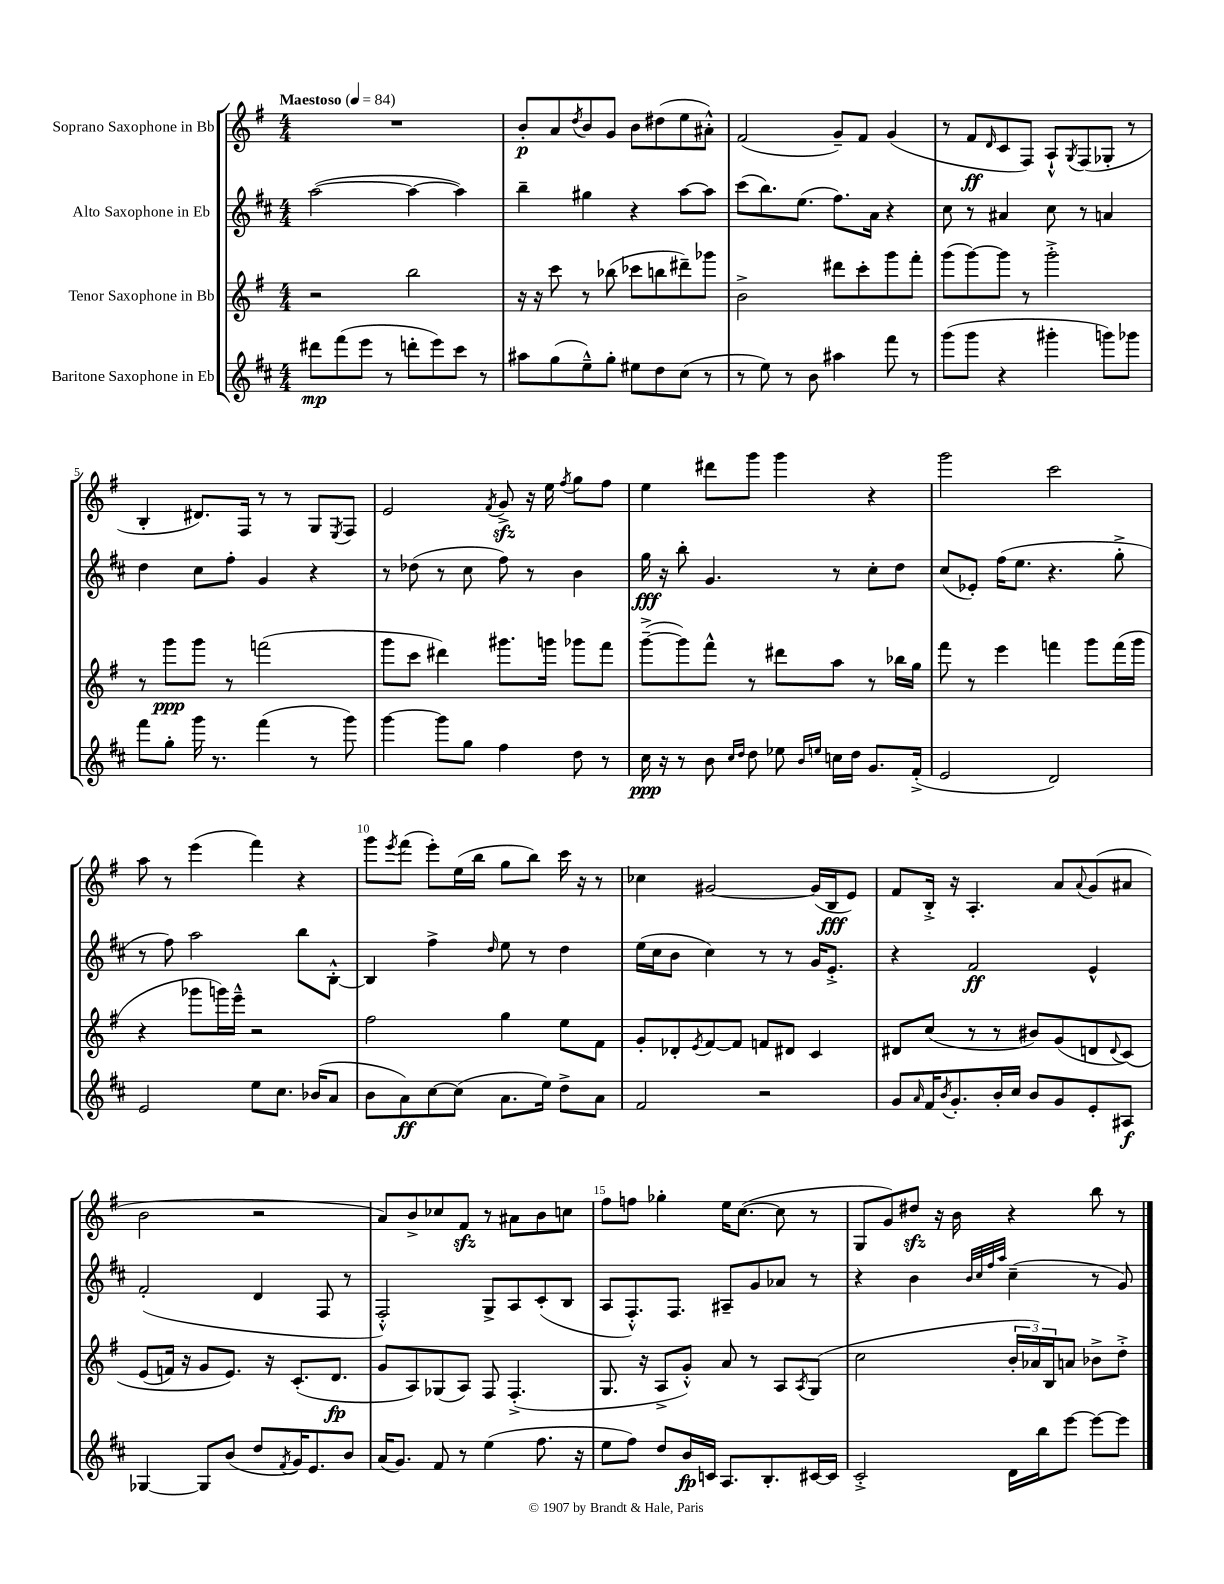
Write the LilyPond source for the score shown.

<<
\new StaffGroup <<
\new Staff = "s0" \with { instrumentName = "Soprano Saxophone in Bb" } {
    \clef treble \key g \major \numericTimeSignature \time 4/4 \tempo "Maestoso" 4 = 84
    R1 |
    b'8-.\p a'8 \acciaccatura { d''8 } b'8 g'8 b'8 dis''8( e''8 ais'8-.-^) |
    fis'2( g'8--) fis'8 g'4( |
    r8 fis'8\ff \grace { d'16 } c'8 fis8) a8-!-^ \acciaccatura { g8 } fis8( ges8-. r8 |
    b4-. dis'8.) fis16 r8 r8 g8 \acciaccatura { e8 } fis8 |
    e'2 \acciaccatura { fis'8 } g'8->\sfz r16 e''16 \acciaccatura { fis''8 } g''8 fis''8 |
    e''4 dis'''8 g'''8 g'''4 r4 |
    g'''2 c'''2 |
    a''8 r8 e'''4( fis'''4) r4 |
    g'''8 \acciaccatura { e'''8 } fis'''8( e'''8-.) e''16( b''16 g''8 b''8) c'''16 r16 r8 |
    ces''4 gis'2~ gis'16( b16\fff e'8) |
    fis'8 b16-.-> r16 a4.-. a'8 \appoggiatura { a'8 } g'8( ais'8 |
    b'2 r2 |
    a'8) b'8-> ces''8 fis'8\sfz r8 ais'8 b'8 c''8 |
    fis''8 f''8 ges''4-. e''16 c''8.~( c''8 r8 |
    g8 g'8) dis''8\sfz r16 b'16 r4 b''8 r8 \bar "|." |
}
\new Staff = "s1" \with { instrumentName = "Alto Saxophone in Eb" } {
    \clef treble \key d \major \numericTimeSignature \time 4/4
    a''2~( a''4~ a''4) |
    b''4-- gis''4 r4 a''8~ a''8 |
    cis'''8( b''8.) e''8.( fis''8.) a'16 r4 |
    cis''8 r8 ais'4 cis''8 r8 a'4 |
    d''4 cis''8 fis''8-. g'4 r4 |
    r8 des''8( r8 cis''8 fis''8) r8 b'4 |
    g''16\fff r16 b''8-. g'4. r8 cis''8-. d''8 |
    cis''8( ees'8-.) fis''16( e''8. r4. g''8-.-> |
    r8 fis''8) a''2 b''8 b8~-.-^ |
    b4 fis''4-> \grace { d''16 } e''8 r8 d''4 |
    e''16( cis''16 b'8 cis''4) r8 r8 g'16 e'8.-.-> |
    r4 fis'2\ff e'4-^ |
    fis'2-.( d'4 fis8 r8 |
    fis2-.-^) g8-> a8 cis'8-.( b8 |
    a8 fis8.-.-^) fis8. ais8-- g'8 aes'8 r8 |
    r4 b'4 \grace { b'32 cis''32 fis''32 a''32 } cis''4--( r8 g'8) \bar "|." |
}
\new Staff = "s2" \with { instrumentName = "Tenor Saxophone in Bb" } {
    \clef treble \key g \major \numericTimeSignature \time 4/4
    r2 b''2 |
    r16 r16 c'''8 r8 bes''8( ces'''8 b''8 dis'''8--) ges'''8 |
    b'2-> dis'''8 c'''8-. g'''8 fis'''8-. |
    g'''8( g'''8~) g'''8 r8 g'''2-.-> |
    r8 g'''8\ppp g'''8 r8 f'''2( |
    g'''8 c'''8 dis'''4) gis'''8. g'''16 ges'''8 fis'''8 |
    g'''8~--->( g'''8) fis'''8-^ r8 dis'''8 a''8 r8 bes''16 g''16 |
    fis'''8 r8 e'''4 f'''4 g'''8 f'''16( g'''16 |
    r4 ges'''8 g'''16) e'''16---^ r2 |
    fis''2 g''4 e''8 fis'8 |
    g'8-. des'8-. \acciaccatura { e'8 } fis'8~ fis'8 f'8 dis'8 c'4 |
    dis'8 c''8( r8 r8 bis'8) g'8( d'8 \appoggiatura { d'8 } c'8)\( |
    e'8( f'16) r16 g'8 e'8.\) r16 c'8.-.( d'8.\fp |
    g'8 a8) ges8( a8) fis8 fis4.-.->( |
    g8. r16 a8-> g'8-.-^) a'8 r8 a8 \acciaccatura { a8 } g8( |
    c''2 \tuplet 3/2 { b'16-. aes'16) b16 } a'8 bes'8-> d''8-.-> \bar "|." |
}
\new Staff = "s3" \with { instrumentName = "Baritone Saxophone in Eb" } {
    \clef treble \key d \major \numericTimeSignature \time 4/4
    dis'''8\mp fis'''8( e'''8 r8 d'''8-. e'''8) cis'''8 r8 |
    ais''8 g''8( e''8---^) g''8-. eis''8 d''8 cis''8( r8 |
    r8 e''8) r8 b'8 ais''4 fis'''8 r8 |
    g'''8( g'''8 r4 gis'''4-. g'''8) ges'''8 |
    fis'''8 g''8-. g'''16 r8. fis'''4( r8 g'''8) |
    g'''4~ g'''8 g''8 fis''4 d''8 r8 |
    cis''16\ppp r16 r8 b'8 \grace { cis''16 d''16 } d''8 ees''8 \grace { b'16 e''16 } c''16 d''16 g'8. fis'16-.->( |
    e'2 d'2) |
    e'2 e''8 cis''8. bes'16( a'8 |
    b'8 a'8\ff) cis''8~ cis''8( a'8. e''16) d''8-> a'8 |
    fis'2 r2 |
    g'8 \grace { a'16 } fis'16 \acciaccatura { b'8 } g'8.-. b'16-. cis''16 b'8 g'8 e'8-. ais8\f |
    ges4~ ges8 b'8( d''8 \acciaccatura { fis'8 } g'16) e'8. b'8 |
    a'16( g'8.) fis'8 r8 e''4( fis''8. r16 |
    e''8 fis''8) d''8 b'16\fp c'16 a8. b8.-. cis'16~ cis'16 |
    cis'2-.-> d'16 b''16 e'''8~ e'''8~ e'''8 \bar "|." |
}
>>
>>
\layout { \context { \Score \override BarNumber.break-visibility = ##(#f #t #t) barNumberVisibility = #(every-nth-bar-number-visible 5) } }
